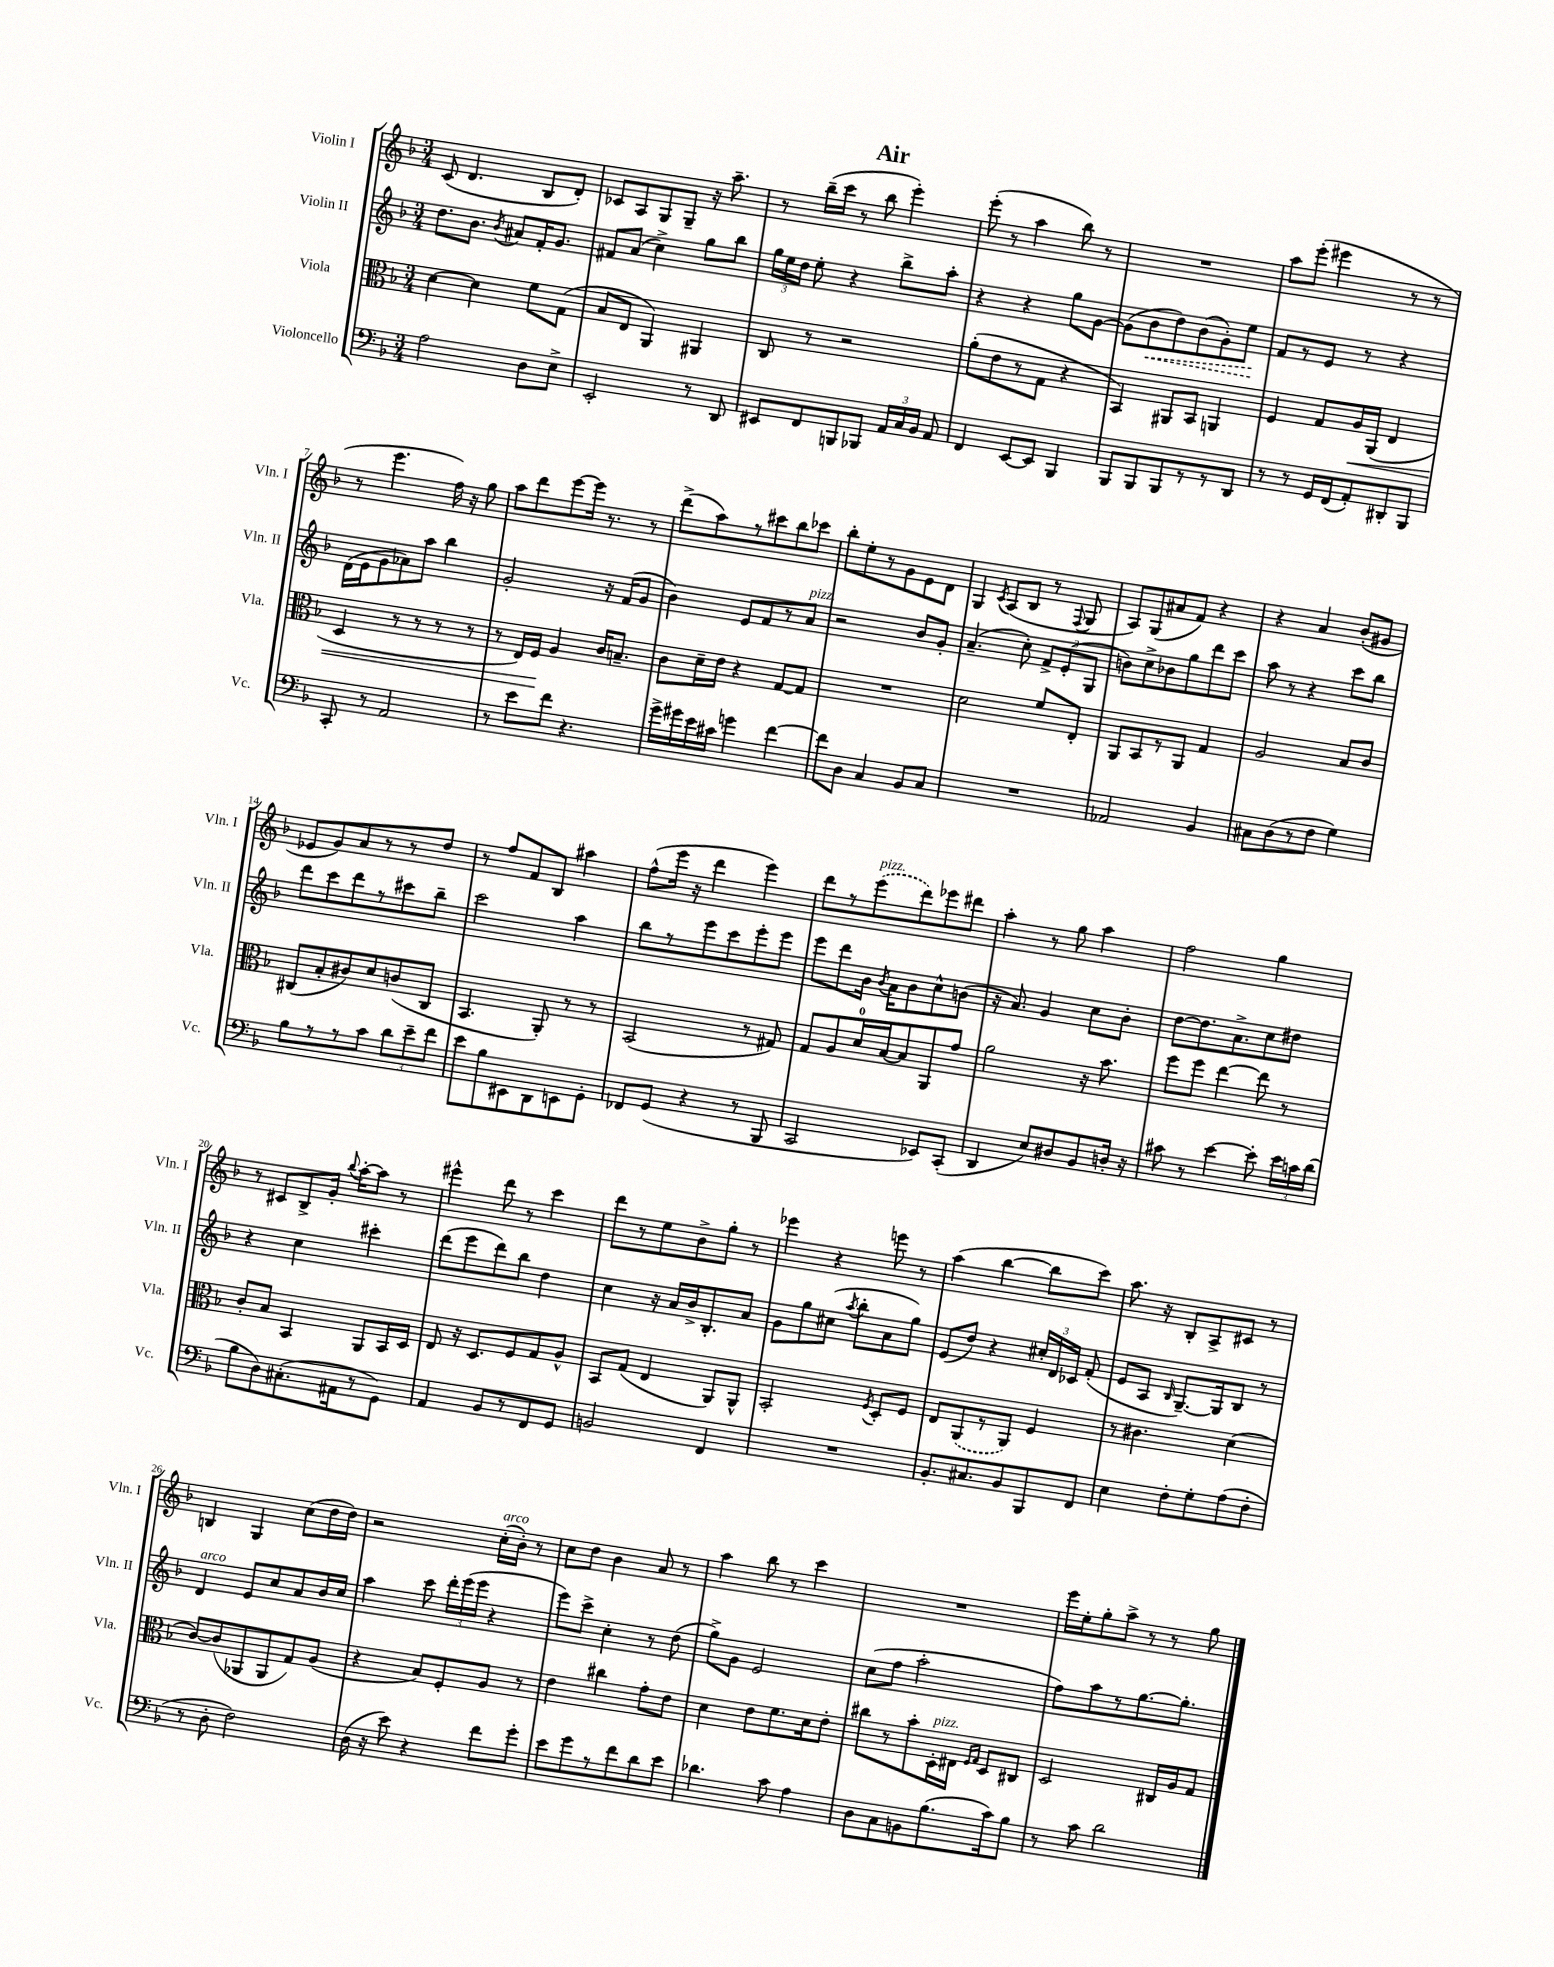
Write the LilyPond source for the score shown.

\header { title = "Air" }
<<
\new StaffGroup <<
\new Staff = "s0" \with { instrumentName = "Violin I" shortInstrumentName = "Vln. I" } {
    \clef treble \key f \major \numericTimeSignature \time 3/4
    \autoBeamOff c'8( d'4. bes8[ d'8]-.) |
    ces'8[ a8 g8 g8]-- r16 a''8.-- |
    r8 bes''16[--( c'''16] r8 bes''8 e'''4-.) |
    e'''8-.( r8 a''4 bes''8) r8 |
    R2. |
    a''8[ e'''8]-.( eis'''4 r8 r8 |
    r8 e'''4. f''16) r16 g''8 |
    a''8[ d'''8 e'''8~ e'''16] r8. r8 |
    d'''8[->( a''8) r8 cis'''8 bes''8 ces'''8] |
    bes''8[-. e''8-. r8 g'8 e'8 d'8] |
    g4 \acciaccatura { c'8 } a8[( bes8] r8 \appoggiatura { f8 } g8 |
    a8[) g8( ais'8 f'8]) r4 |
    r4 a'4 bes'8[-.( gis'8] |
    ees'8[ g'8) a'8 r8 r8 d''8] |
    r8 f''8[ f'8 bes8] ais''4 |
    f''8[-^( e'''16] r16 d'''4 e'''4) |
    d'''8[ r8 \once \slurDashed e'''8^\markup { \italic "pizz." }( d'''8) ees'''8 dis'''8] |
    a''4-. r8 g''8 a''4 |
    f''2 g''4 |
    r8 cis'8[ bes8-> g'16]-. \appoggiatura { bes''8 } a''16[~-. a''8] r8 |
    eis'''4-^ d'''8 r8 c'''4 |
    d'''8[ r8 e''8 bes'8-> g''8]-. r8 |
    ees'''4 r4 e'''8 r8 |
    a''4( bes''4~ bes''8[ c'''8]) |
    a''8. r16 bes8[-. a8-> cis'8] r8 |
    b4 g4 c''8[( d''16 d''16]) |
    r2 c''16[-.^\markup { \italic "arco" }( bes'16]-.) r8 |
    c''8[ d''8] bes'4 a'8 r8 |
    a''4 bes''8 r8 c'''4 |
    R2. |
    e'''16[ e''16-. g''8-. a''8]-> r8 r8 g''8 \bar "|." |
}
\new Staff = "s1" \with { instrumentName = "Violin II" shortInstrumentName = "Vln. II" } {
    \clef treble \key f \major \numericTimeSignature \time 3/4
    \autoBeamOff d''8.[ bes'8.] \acciaccatura { bes'8 } ais'8[ f'16-. g'8.] |
    fis'8[ a'8]( c''4->) g''8[ bes''8] |
    \tuplet 3/2 { g''16[ e''16 d''16] } e''8-. r4 bes''8[-> a''8]-. |
    r4 r4 g''8[ g'8]~ |
    g'8[( \once \override Hairpin.style = #'dashed-line bes'8\< d''8) bes'8( g'8-.) e''8]\! |
    f'8[ r8 e'8] r8 r4 |
    d'16[( e'16 g'8 aes'8) a''8] bes''4 |
    g'2-. r16 f'16[( g'8] |
    bes'4) e'8[ f'8 r8 a'8]^\markup { \italic "pizz." } |
    r2 bes'8[ g'8]-. |
    a'4.--( c''8-.) \tuplet 3/2 { f'8[-> e'8-.( g8] } |
    b'8[) c''8-> bes'8 g''8 d'''8 c'''8] |
    a''8 r8 r4 c'''8[ bes''8] |
    d'''8[ c'''8 d'''8 r8 cis'''8 bes''8]-- |
    c'''2 a''4 |
    bes''8[ r8 e'''8 c'''8 e'''8-. e'''8] |
    e'''8[ d'''8 bes'16] \acciaccatura { bes'8 } a'16[ bes'8 c''8-^ b'8]( |
    r16 a'8.) g'4 c''8[ bes'8]-. |
    d''8[~ d''8. a'8.-> c''8 dis''8] |
    r4 c''4 cis'''4-. |
    d'''8[( e'''8 d'''8) bes''8] d''4 |
    c''4 r16 a'16[ bes'16-> bes8.-. a'8] |
    g'8[ g''8 cis''8]( \acciaccatura { a''8 } bes''8[-. a'8 g''8]) |
    e'8[( d''8]) r4 \tuplet 3/2 { cis''16[-. d'16 ces'16] } f'8-.( |
    e'8[ a8] \grace { bes16 } g8.[~--) g16 bes8] r8 |
    d'4^\markup { \italic "arco" } e'8[ c''8 a'8 bes'16 c''16] |
    a''4 c'''8 \tuplet 3/2 { d'''16[-. e'''16( e'''16] } r4 |
    e'''8[) c'''8]-> c''4-. r8 d''8( |
    g''8[->) g'8] e'2 |
    c''8[( f''8] a''2-. |
    f''8[) a''8 r8 g''8.~ g''8.]-. \bar "|." |
}
\new Staff = "s2" \with { instrumentName = "Viola" shortInstrumentName = "Vla." } {
    \clef alto \key f \major \numericTimeSignature \time 3/4
    \autoBeamOff d'4~ d'4 f'8[ g8]( |
    bes8[ e8] a,4) ais,4 |
    c8 r8 r2 |
    a'8[-.( e'8 r8 g8] r4 |
    bes,4) ais,8[ bes,8] a,4 |
    f4 g8[ a16\< a,16]( e4 |
    d4 r8 r8 r8 r8 |
    r8 e16[) f16]\! a4 c'16[ b8.]-- |
    c'8[ d'16-- e'16] r4 g8[~ g8] |
    R2. |
    d'2 f'8[ e8]-. |
    a,8[ bes,8 r8 a,8] g4 |
    a2 bes8[ c'8] |
    cis8[( bes8-. cis'8) d'8 c'8( cis8] |
    bes,4. a,8-.) r8 r8 |
    bes,2( r8 gis8) |
    g8[ a8 d'16-0 bes16~ bes8 a,8 g'8] |
    a'2 r16 bes'8. |
    f''8[ f''8] e''4~ e''8 r8 |
    c'8[-. bes8] bes,4 a,8[ bes,16 d16] |
    e8 r16 d8.[ f8 g8 a8]-^ |
    bes,8[ g8]( e4 a,8[) a,8]-^ |
    bes,2-. \acciaccatura { f8 } d8[-. f8] |
    e8[ \once \slurDashed a,8( r8 a,8]) f4 |
    r8 cis'4. d'4( |
    c'8[~) c'8( aes,8 aes,8 g8) a8]( |
    r4 bes8[) f8-. a8] r8 |
    e'4 cis''4 g'8[-. e'8] |
    d'4 e'8[ f'8. d'16 e'8]-. |
    cis''8[ r8 bes'8-. d16-.^\markup { \italic "pizz." } eis16] \grace { f16[ g16] } d8[ cis8] |
    d2 cis16[ a16 g8] \bar "|." |
}
\new Staff = "s3" \with { instrumentName = "Violoncello" shortInstrumentName = "Vc." } {
    \clef bass \key f \major \numericTimeSignature \time 3/4
    \autoBeamOff a2 d8[ e8]-> |
    e,2-. r8 d,8 |
    eis,8[ f,8 b,,8 bes,,8] \tuplet 3/2 { a,16[ c16 bes,16] } a,8 |
    f,4 e,8[~ e,8] bes,,4 |
    bes,,8[ bes,,8 bes,,8 r8 r8 d,8] |
    r8 r8 g,16[ f,16( a,8-.) dis,8-. bes,,8] |
    c,8-. r8 a,2 |
    r8 e'8[ f'8] r4. |
    g'16[-> gis'16 e'16 cis'16] g'4 f'4~ |
    f'8[ d8] c4 bes,8[ c8] |
    R2. |
    aes,2 bes,4 |
    cis8[ d8( r8 f8] g4) |
    bes8[ r8 r8 c'8] \tuplet 3/2 { d'8[ e'8-- f'8] } |
    e'8[ bes8 eis,8 d,8 e,8 g,8]-. |
    fes,8[ g,8]( r4 r8 bes,,8 |
    c,2 ees,8[) c,8]-.( |
    d,4 e8[) dis8 bes,8 d16]-. r16 |
    cis'8 r8 e'4~ e'8-. \tuplet 3/2 { e'16[ c'16 d'16]( } |
    bes8[ d8) cis8.-.( ais,16 r8 g,8]) |
    a,4 bes,8[ r8 f,8 g,8] |
    b,2 f,4 |
    R2. |
    bes,8.[-. cis8. bes,8 bes,,8 f,8] |
    e4 f8[-. g8-. a8( f8]-. |
    r8 d8-. f2) |
    d16( r16 e'8) r4 f'8[ g'8]-. |
    e'8[ g'8 r8 f'8 d'8 e'8] |
    des'4. c'8 a4 |
    d8[ c8 b,8 bes8.( c'16) bes8] |
    r8 c'8 d'2 \bar "|." |
}
>>
>>
